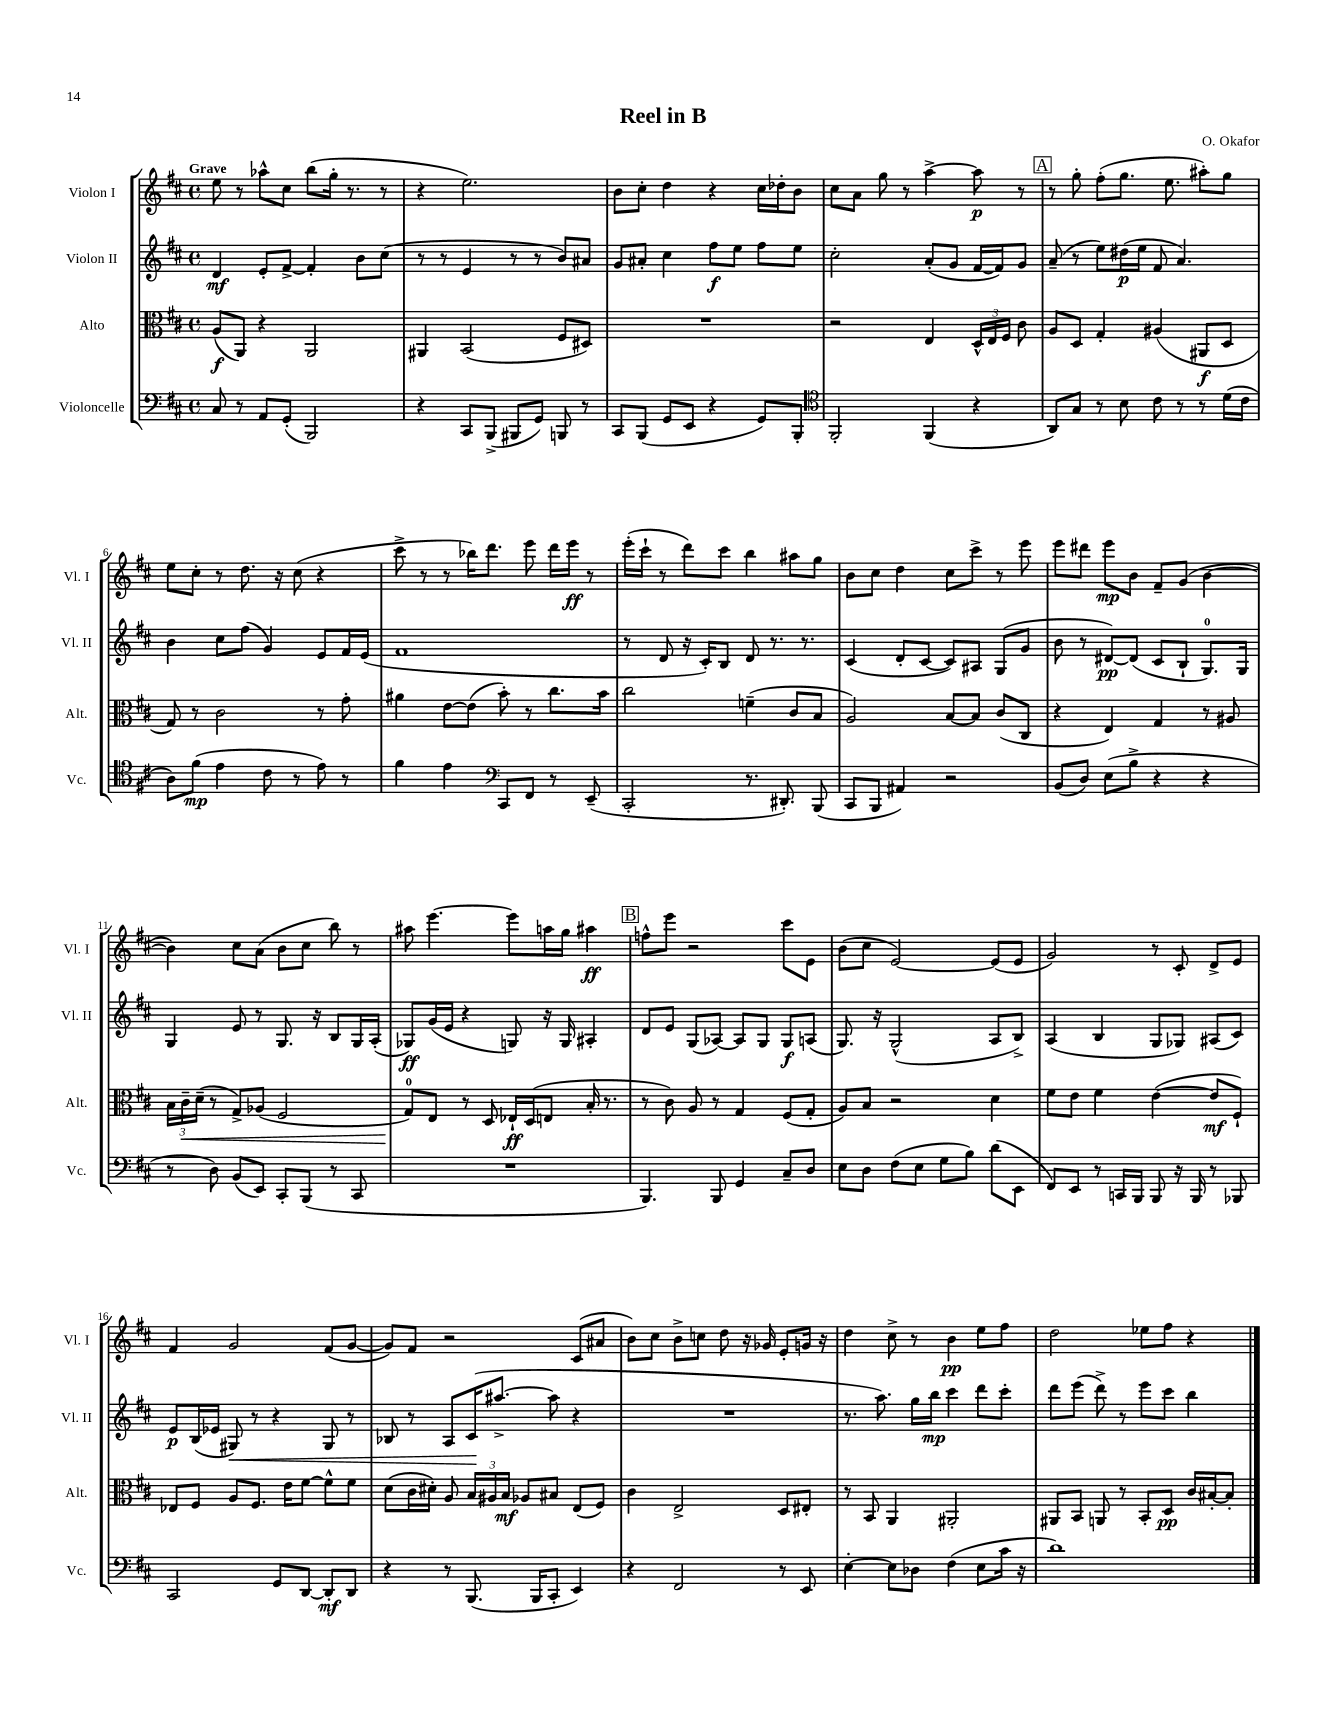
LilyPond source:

\header { title = "Reel in B" composer = "O. Okafor" }
<<
\new StaffGroup <<
\new Staff = "s0" \with { instrumentName = "Violon I" shortInstrumentName = "Vl. I" } {
    \clef treble \key d \major \defaultTimeSignature \time 4/4 \tempo "Grave"
    \autoBeamOff e''8 r8 aes''8[-^ cis''8] b''8[( g''16]-. r8. r8 |
    r4 e''2.) |
    b'8[ cis''8]-. d''4 r4 cis''16[ des''16-. b'8] |
    cis''8[ a'8] g''8 r8 a''4~-> a''8\p r8 |
    \mark \markup { \box "A" } r8 g''8-. fis''8[-.( g''8.] e''8. ais''8[-.) g''8] |
    e''8[ cis''8]-. r8 d''8. r16 cis''8( r4 |
    cis'''8-> r8 r8 bes''16[) d'''8.] e'''8 d'''16[ e'''16]\ff r8 |
    e'''16[-.( cis'''16]-! r8 d'''8[) cis'''8] b''4 ais''8[ g''8] |
    b'8[ cis''8] d''4 cis''8[ cis'''8]-> r8 e'''8 |
    e'''8[ dis'''8] e'''8[\mp b'8] fis'8[-- g'8]( b'4~ |
    b'4) cis''8[ a'8]( b'8[ cis''8] b''8) r8 |
    ais''8 e'''4.~ e'''8[ a''16 g''16] ais''4\ff |
    \mark \markup { \box "B" } f''8[-^ e'''8] r2 cis'''8[ e'8] |
    b'8[( cis''8] e'2~) e'8[( e'8] |
    g'2) r8 cis'8-. d'8[-> e'8] |
    fis'4 g'2 fis'8[( g'8]~ |
    g'8[) fis'8] r2 cis'8[( ais'8] |
    b'8[) cis''8] b'8[-> c''8] d''8 r16 ges'16 e'8[-. g'16] r16 |
    d''4 cis''8-> r8 b'4\pp e''8[ fis''8] |
    d''2 ees''8[ fis''8] r4 \bar "|." |
}
\new Staff = "s1" \with { instrumentName = "Violon II" shortInstrumentName = "Vl. II" } {
    \clef treble \key d \major \defaultTimeSignature \time 4/4
    \autoBeamOff d'4\mf e'8[-. fis'8]~-> fis'4-. b'8[ cis''8]( |
    r8 r8 e'4 r8 r8 b'8[) ais'8] |
    g'8[ ais'8]-. cis''4 fis''8[\f e''8] fis''8[ e''8] |
    cis''2-. a'8[-.( g'8] fis'16[~ fis'16) g'8] |
    \mark \markup { \box "A" } a'8--( r8 e''8[) dis''16\p( e''16] fis'8 a'4.) |
    b'4 cis''8[ fis''8]( g'4) e'8[ fis'16 e'16]( |
    fis'1 |
    r8 d'8 r16 cis'16[-.) b8] d'8 r8. r8. |
    cis'4( d'8[-. cis'8]~ cis'8[) ais8] g8[( g'8] |
    b'8 r8 dis'8[~\pp) dis'8]( cis'8[ b8]-! g8.[-0) g16] |
    g4 e'8 r8 g8. r16 b8[ g16 a16]-.( |
    ges8[\ff) g'16( e'16] r4 g8) r16 g16 ais4-. |
    \mark \markup { \box "B" } d'8[ e'8] g8[( aes8]~) aes8[ g8] g8[\f a8]( |
    g8.) r16 g2-^( a8[ b8]->) |
    a4( b4 g8[ ges8]) ais8[( cis'8]) |
    e'8[\p b16( ees'16] gis8\<) r8 r4 gis8 r8 |
    bes8 r8 a8[ cis'16\!( ais''8.]~-> ais''8 r4 |
    R1 |
    r8. a''8.) g''16[ b''16]\mp cis'''4 d'''8[ cis'''8]-. |
    d'''8[ e'''8]( d'''8->) r8 e'''8[ cis'''8] b''4 \bar "|." |
}
\new Staff = "s2" \with { instrumentName = "Alto" shortInstrumentName = "Alt." } {
    \clef alto \key d \major \defaultTimeSignature \time 4/4
    \autoBeamOff a8[\f( a,8]) r4 a,2 |
    ais,4 b,2( fis8[ dis8]) |
    R1 |
    r2 e4 \tuplet 3/2 { d16[-^ e16 fis16] } cis'8 |
    \mark \markup { \box "A" } a8[ d8] g4-. ais4( ais,8[\f d8] |
    g8) r8 cis'2 r8 g'8-. |
    ais'4 e'8[~ e'8]( b'8-.) r8 cis''8.[ b'16] |
    cis''2 f'4--( cis'8[ b8] |
    a2) b8[~ b8] cis'8[( cis8] |
    r4 e4) g4 r8 ais8 |
    \tuplet 3/2 { b16[ cis'16--\< d'16]--( } r8 g8[->) aes8]( fis2 |
    g8[-0\!) e8] r8 d8 ees16[-!\ff d16( e8] b16-. r8. |
    \mark \markup { \box "B" } r8 cis'8) a8 r8 g4 fis8[( g8]-. |
    a8[) b8] r2 d'4 |
    fis'8[ e'8] fis'4 e'4~( e'8[\mf fis8]-!) |
    ees8[ fis8] a8[ fis8.] e'16[ fis'8]~ fis'8[-^ fis'8] |
    d'8[( cis'16 dis'16]-.) a8 \tuplet 3/2 { b16[ ais16 b16]\mf } aes8[ bis8] e8[( fis8]) |
    cis'4 e2-> d8[ eis8]-. |
    r8 b,8 a,4 ais,2-. |
    ais,8[ b,8] a,8 r8 b,8[-. d8]\pp cis'16[ bis16~-. bis8]-. \bar "|." |
}
\new Staff = "s3" \with { instrumentName = "Violoncelle" shortInstrumentName = "Vc." } {
    \clef bass \key d \major \defaultTimeSignature \time 4/4
    \autoBeamOff cis8 r8 a,8[ g,8]-.( b,,2) |
    r4 cis,8[ b,,8]->( bis,,8[ g,8]) b,,8 r8 |
    cis,8[ b,,8]( g,8[ e,8] r4 g,8[) b,,8]-. |
    \clef tenor fis,2-. fis,4( r4 |
    \mark \markup { \box "A" } a,8[) g8] r8 b8 cis'8 r8 r8 d'16[( cis'16] |
    a8[) fis'8]\mp( e'4 cis'8 r8 e'8) r8 |
    fis'4 e'4 \clef bass cis,8[ fis,8] r8 e,8--( |
    cis,2-. r8. dis,8.-.) b,,8( |
    cis,8[ b,,8] ais,4) r2 |
    b,8[( d8]) e8[( b8]-> r4 r4 |
    r8 d8) b,8[( e,8]) cis,8[-. b,,8]( r8 cis,8 |
    R1 |
    \mark \markup { \box "B" } b,,4.) b,,8 g,4 cis8[-- d8] |
    e8[ d8] fis8[( e8] g8[ b8]) d'8[( e,8] |
    fis,8[) e,8] r8 c,16[ b,,16] b,,8 r16 b,,16 r8 bes,,8 |
    cis,2 g,8[ d,8]~ d,8[-.\mf d,8] |
    r4 r8 b,,8.( b,,16[ cis,8]-. e,4) |
    r4 fis,2 r8 e,8 |
    e4~-. e8[ des8] fis4( e8[ cis'16] r16 |
    d'1) \bar "|." |
}
>>
>>
